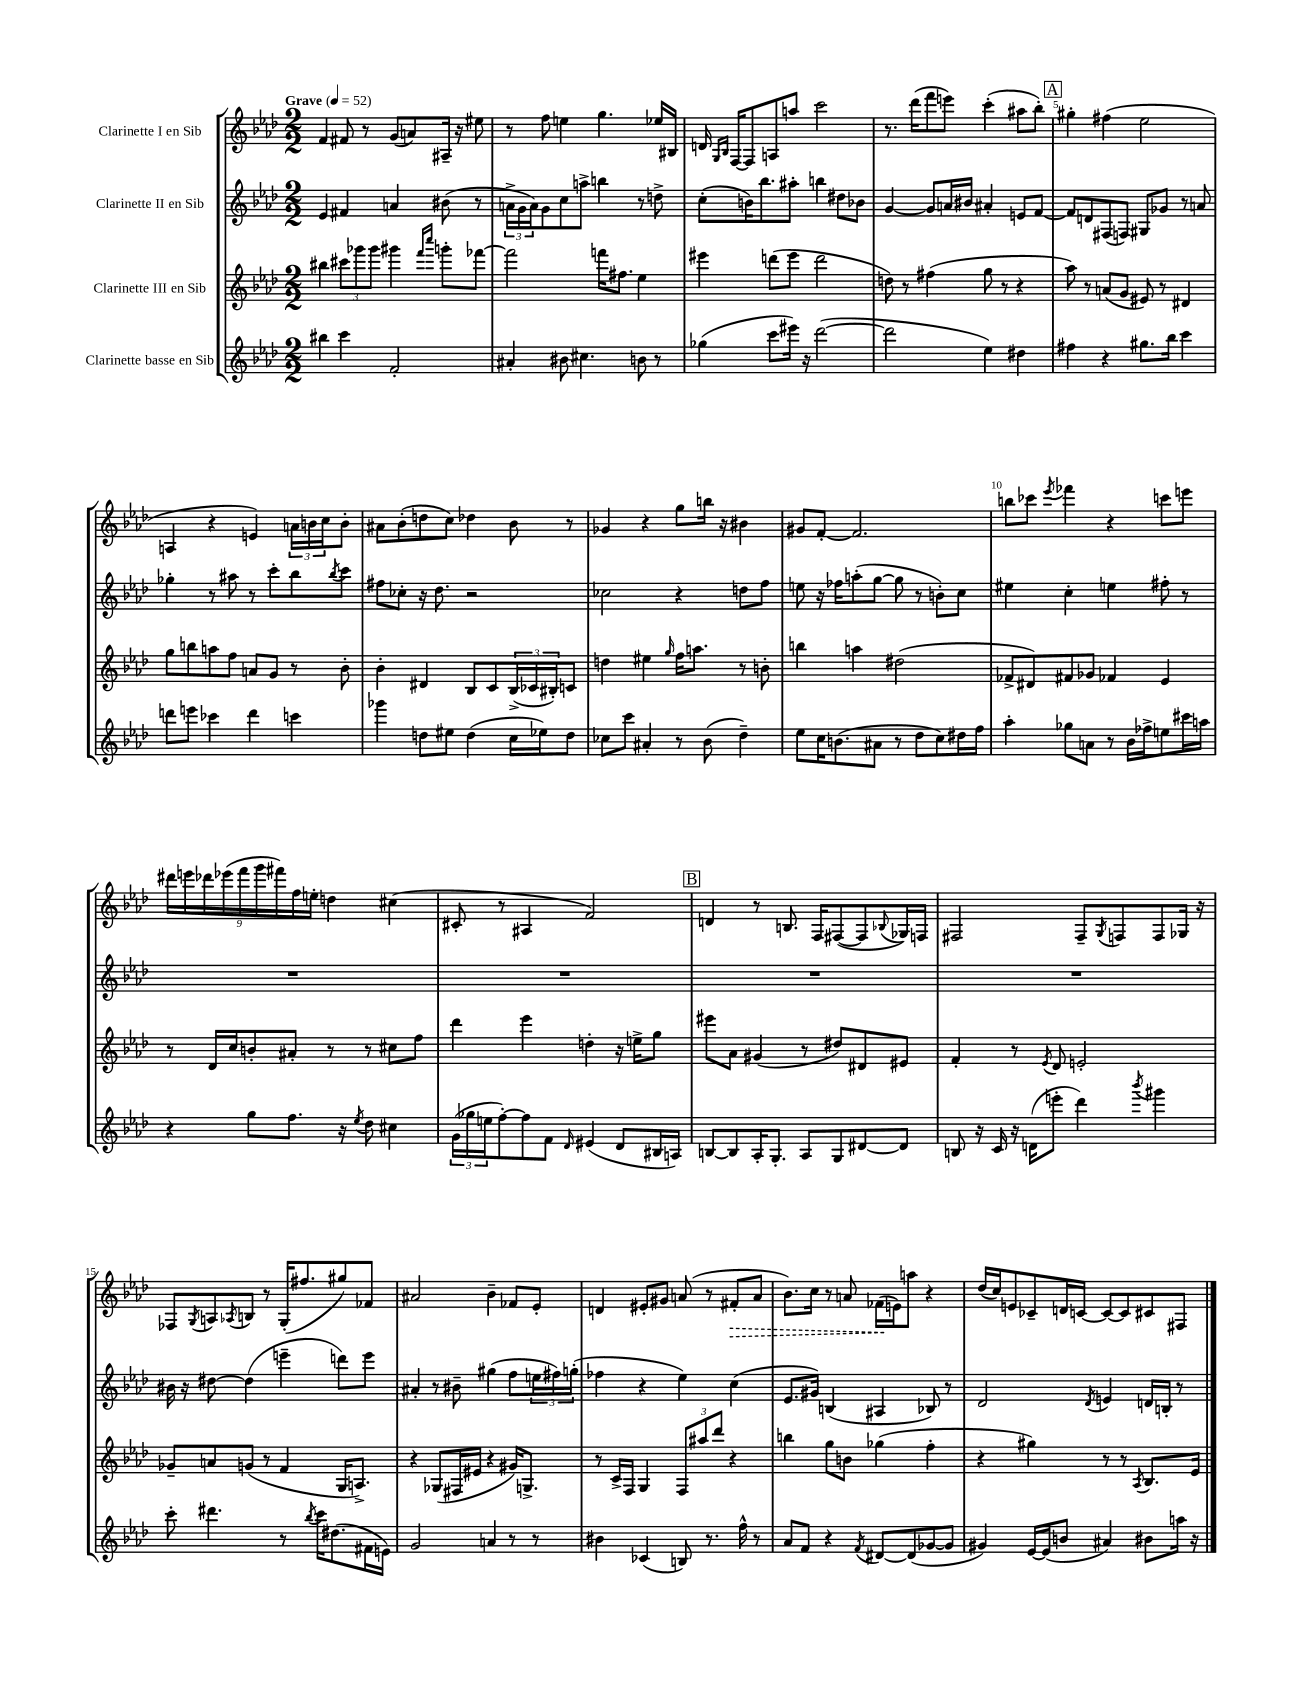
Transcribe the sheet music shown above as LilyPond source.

<<
\new StaffGroup <<
\new Staff = "s0" \with { instrumentName = "Clarinette I en Sib" } {
    \clef treble \key aes \major \numericTimeSignature \time 2/2 \tempo "Grave" 4 = 52
    f'4 fis'8 r8 g'8( a'8) ais16-- r16 eis''8 |
    r8 f''8 e''4 g''4. ees''16 bis16 |
    d'16 \grace { g16 bes16 } f16~ f8 a8 a''8 c'''2 |
    r8. des'''16( f'''8 e'''8) c'''4-.( ais''8 bes''8-.) |
    \mark \markup { \box "A" } gis''4-. fis''4( ees''2 |
    a4 r4 e'4) \tuplet 3/2 { a'16 b'16 c''16 } b'8-. |
    ais'8 bes'8-.( d''8 c''8) des''4 bes'8 r8 |
    ges'4 r4 g''8 b''16 r16 bis'4 |
    gis'8 f'8~-. f'2. |
    b''8 ces'''8 \acciaccatura { ees'''8 } fes'''4 r4 c'''8 e'''8 |
    \tuplet 9/8 { dis'''16 e'''16 des'''16 ees'''16( f'''16 g'''16 fis'''16) f''16 e''16-. } d''4 cis''4( |
    cis'8-. r8 ais4 f'2) |
    \mark \markup { \box "B" } d'4 r8 b8. f16 fis8~( fis8 \appoggiatura { bes8 } ges16) f16 |
    fis2 fis8-- \acciaccatura { g8 } f8 f8 ges16 r16 |
    fes8 \acciaccatura { g8 } a8 \acciaccatura { aes8 } b8 r8 g16-.( fis''8. gis''8) fes'8 |
    ais'2 bes'4-- fes'8 ees'8-. |
    d'4 eis'8-. gis'8 a'8( r8 \once \override Hairpin.style = #'dashed-line fis'8-.\> a'8 |
    bes'8.) c''16 r8 a'8 fes'16\!( e'16) a''8 r4 |
    des''16( c''16) e'8 ces'8-- d'16 c'16~ c'8~ c'8 cis'8 fis8 \bar "|." |
}
\new Staff = "s1" \with { instrumentName = "Clarinette II en Sib" } {
    \clef treble \key aes \major \numericTimeSignature \time 2/2
    ees'4 fis'4 a'4 bis'8( r8 |
    \tuplet 3/2 { a'16-> g'16 a'16) } g'8 c''8 a''8-> b''4 r8 d''8-> |
    c''8-.( b'16) bes''8. ais''8-. b''4 dis''8 bes'8 |
    g'4~ g'8 a'16 bis'16 ais'4-. e'8 f'8~ |
    \mark \markup { \box "A" } f'8 d'8 fis8( f8) gis8 ges'8 r8 a'8 |
    ges''4-. r8 ais''8 r8 c'''8-. bes''8 \acciaccatura { bes''8 } c'''8 |
    fis''8 ces''8-. r16 des''8. r2 |
    ces''2 r4 d''8 f''8 |
    e''8 r16 fes''16 a''8-.( g''8~ g''8 r8 b'8-.) c''8 |
    eis''4 c''4-. e''4 fis''8-. r8 |
    R1 |
    R1 |
    \mark \markup { \box "B" } R1 |
    R1 |
    bis'16 r16 dis''8~ dis''4( e'''4-- d'''8) e'''8 |
    ais'4-. r8 bis'8-- gis''4( f''8 \tuplet 3/2 { e''16 fis''16) g''16-.( } |
    fes''4 r4 ees''4) c''4( |
    ees'8. gis'16) b4( ais4 bes8) r8 |
    des'2 \acciaccatura { des'8 } e'4 d'16 b16-. r8 \bar "|." |
}
\new Staff = "s2" \with { instrumentName = "Clarinette III en Sib" } {
    \clef treble \key aes \major \numericTimeSignature \time 2/2
    bis''4 \tuplet 3/2 { cis'''8 ges'''8 ges'''8 } gis'''4 \grace { f'''16 c''''16 } g'''8-. fes'''8~ |
    fes'''2 f'''16 fis''8. ees''4 |
    eis'''4 d'''8( eis'''8 d'''2 |
    d''8) r8 fis''4( g''8 r8 r4 |
    \mark \markup { \box "A" } aes''8) r8 a'8( g'8 eis'8) r8 dis'4 |
    g''8 b''8 a''8 f''8 a'8 g'8 r8 bes'8-. |
    bes'4-. dis'4 bes8 c'8 \tuplet 3/2 { bes16->( ces'16 bis16-.) } c'8 |
    d''4 eis''4 \grace { g''16 } f''16 a''8. r8 b'8-. |
    b''4 a''4 dis''2( |
    fes'8-> dis'8) fis'8 ges'8 fes'4 ees'4 |
    r8 des'16 c''16 b'8-. ais'8-. r8 r8 cis''8 f''8 |
    des'''4 ees'''4 d''4-. r16 e''16-> g''8 |
    \mark \markup { \box "B" } eis'''8 aes'8 gis'4( r8 dis''8) dis'8 eis'8 |
    f'4-. r8 \acciaccatura { ees'8 } des'8 e'2-. |
    ges'8-- a'8 g'8( r8 f'4 g16 a8.->) |
    r4 ges8( fis16 eis'16 r4 gis'16) g8.-> |
    r8 c'16-> f16 g4 \tuplet 3/2 { f8 ais''8 des'''8 } r4 |
    b''4 g''8 b'8 ges''4( f''4-. |
    r4 gis''4) r8 r8 \acciaccatura { aes8 } bes8. ees'16 \bar "|." |
}
\new Staff = "s3" \with { instrumentName = "Clarinette basse en Sib" } {
    \clef treble \key aes \major \numericTimeSignature \time 2/2
    bis''4 c'''4 f'2-. |
    ais'4-. bis'8 cis''4. b'8 r8 |
    ges''4( c'''8 eis'''16) r16 des'''2~( |
    des'''2 ees''4) dis''4 |
    \mark \markup { \box "A" } fis''4 r4 gis''8. bes''16 c'''4 |
    d'''8 e'''8 ces'''4 d'''4 c'''4 |
    ges'''4 d''8 eis''8 d''4( c''16 ees''16) d''8 |
    ces''8 c'''8 ais'4-. r8 bes'8( des''4--) |
    ees''8 c''16 b'8.( ais'8 r8 des''8 c''8) dis''16 f''16 |
    aes''4-. ges''8 a'8 r8 bes'16 fes''16-> e''8 cis'''16 a''16 |
    r4 g''8 f''8. r16 \acciaccatura { ees''8 } des''8 cis''4 |
    \tuplet 3/2 { g'16( ges''16 e''16 } f''8~-.) f''8 f'8 \grace { des'16 } eis'4( des'8 bis16 a16) |
    \mark \markup { \box "B" } b8~ b8 aes16-. g8.-. aes8 g8 dis'8~ dis'8 |
    b8 r16 c'16 r16 d'16( e'''8-. des'''4) \acciaccatura { bes'''8 } gis'''4 |
    c'''8-. dis'''4. r8 \acciaccatura { bes''8 } c'''16 dis''8.( fis'16 e'16) |
    g'2 a'4 r8 r8 |
    bis'4 ces'4( b8) r8. f''16-^ r8 |
    aes'8 f'8 r4 \acciaccatura { f'8 } dis'8~ dis'8( ges'8~ ges'8 |
    gis'4) ees'16~ ees'16( b'8 ais'4) bis'8 a''16 r16 \bar "|." |
}
>>
>>
\layout { \context { \Score \override BarNumber.break-visibility = ##(#f #t #t) barNumberVisibility = #(every-nth-bar-number-visible 5) } }
